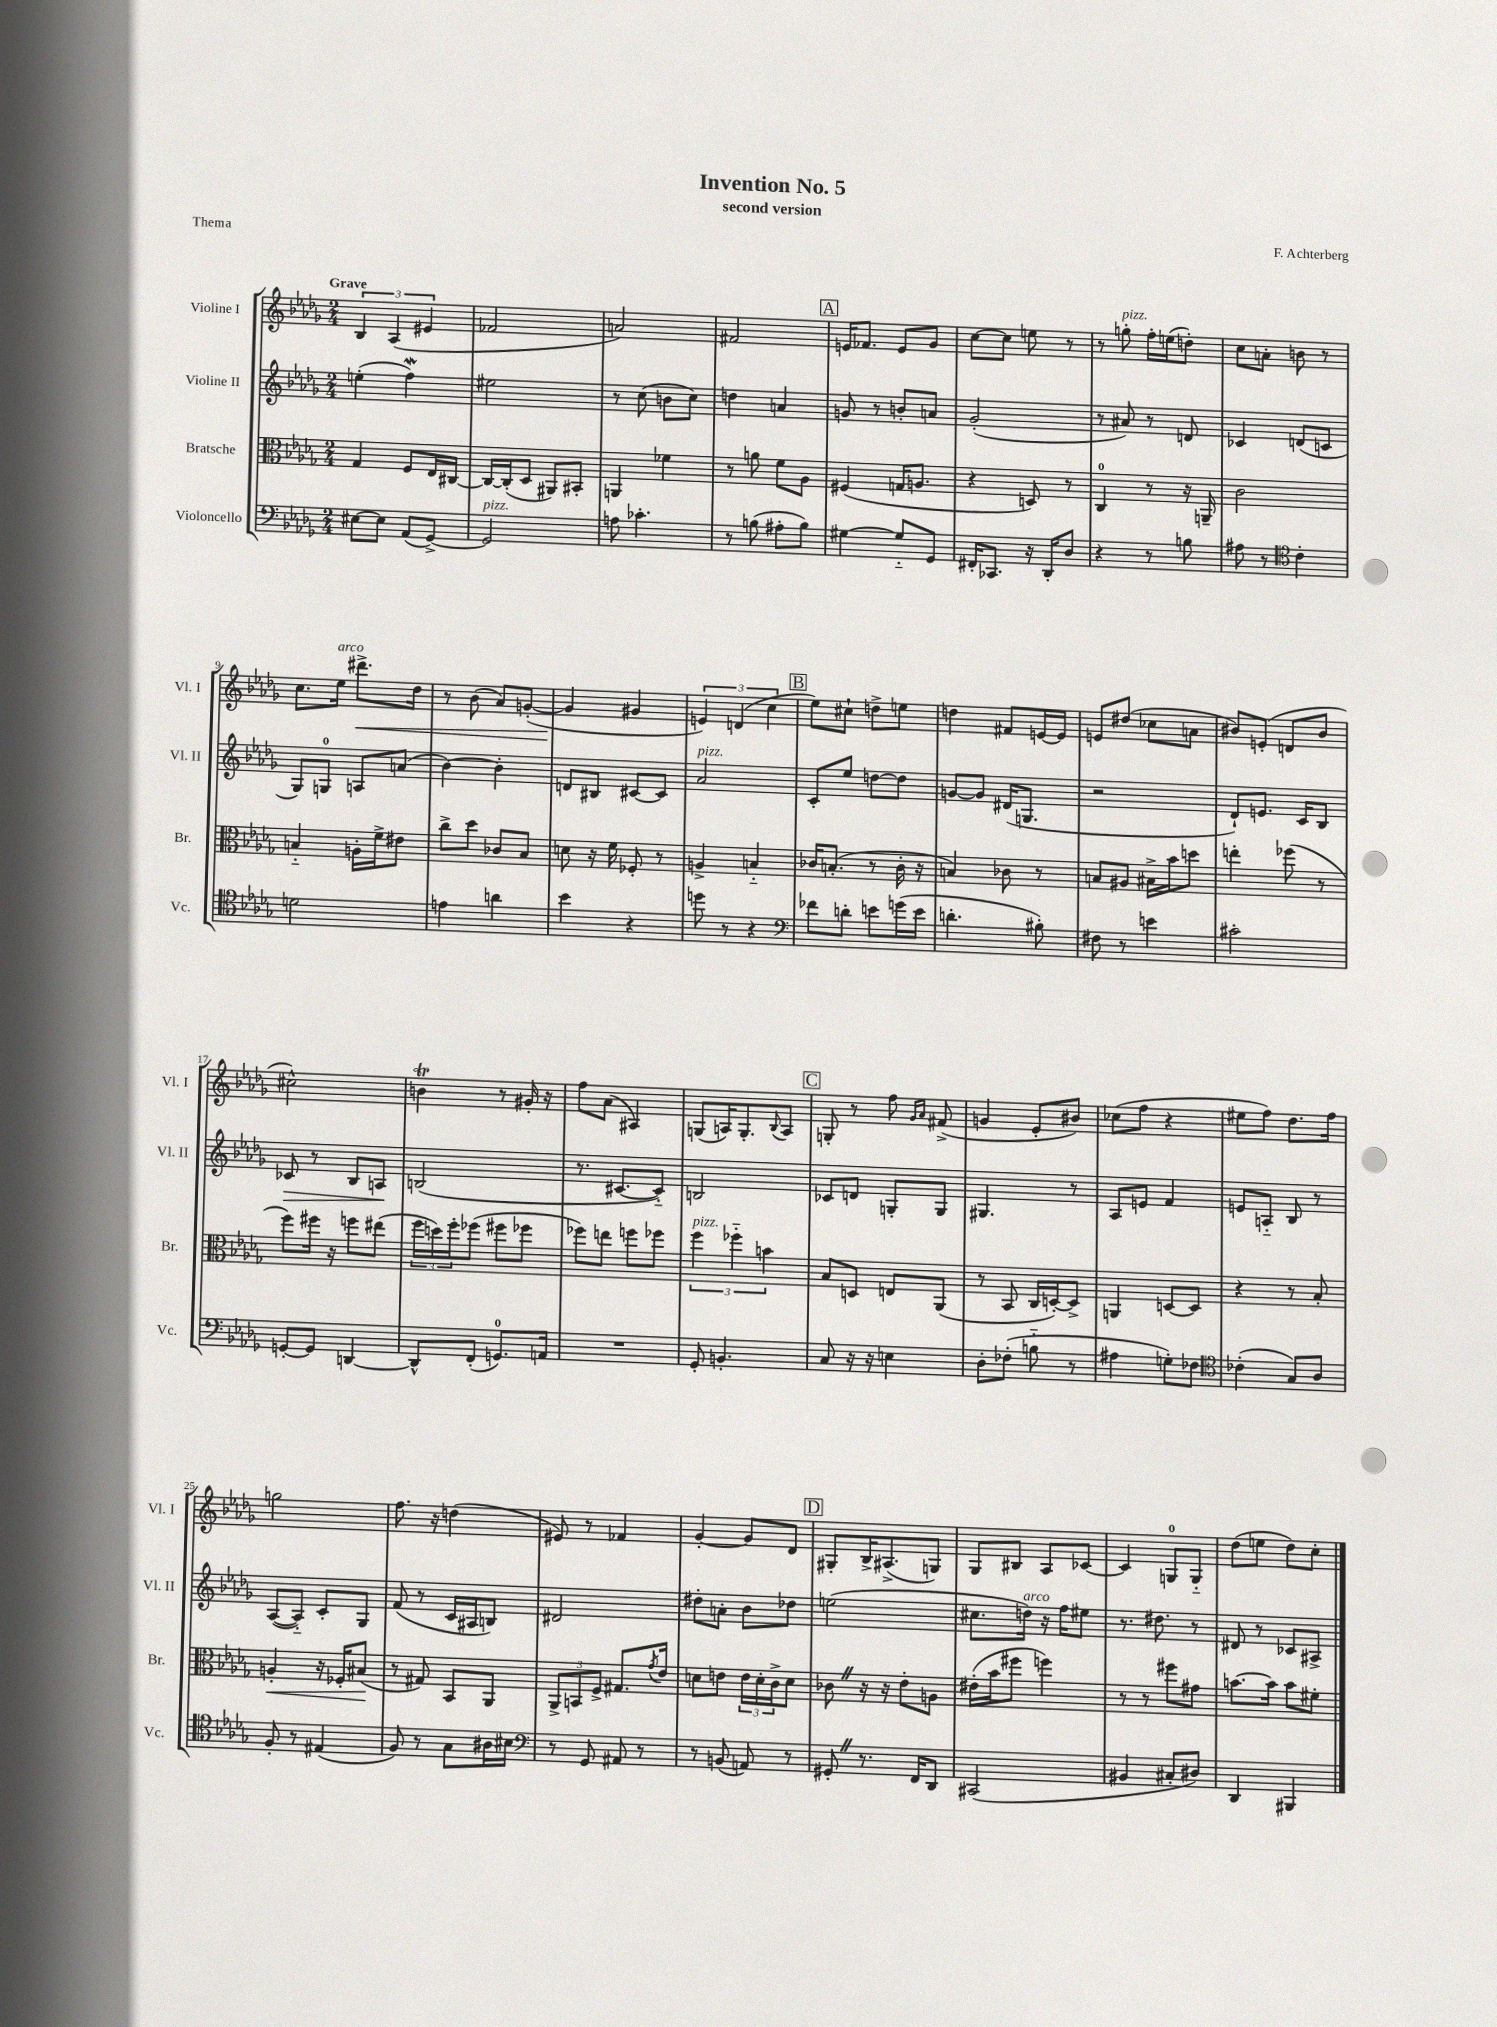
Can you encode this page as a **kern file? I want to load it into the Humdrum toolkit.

**kern	**kern	**dynam	**kern	**dynam	**kern	**dynam
*part4	*part3	*part3	*part2	*part2	*part1	*part1
*staff4	*staff3	*staff3	*staff2	*staff2	*staff1	*staff1
*I"Violoncello	*I"Bratsche	*	*I"Violine II	*	*I"Violine I	*
*I'Vc.	*I'Br.	*	*I'Vl. II	*	*I'Vl. I	*
*clefF4	*clefC3	*	*clefG2	*	*clefG2	*
*k[b-e-a-d-g-]	*k[b-e-a-d-g-]	*	*k[b-e-a-d-g-]	*	*k[b-e-a-d-g-]	*
*M2/4	*M2/4	*	*M2/4	*	*M2/4	*
=1	=1	=1	=1	=1	=1	=1
!	!	!	!	!	!LO:TX:a:B:t=Grave	!
[8E#X\L	4G-/	.	(4een'\	.	6B-/	.
8E#\J]	.	.	.	.	.	.
.	.	.	.	.	(6A-/	.
(8AA-/L	8F/L	.	4ffW\)	.	.	.
.	.	.	.	.	6e#X/	.
[8GG-^/J)	16E-/L	.	.	.	.	.
.	[16C#X/JJ	.	.	.	.	.
=2	=2	=2	=2	=2	=2	=2
!LO:TX:a:i:t=pizz.	!	!	!	!	!	!
2GG-/]	16C#/LL_	.	2ee#X\	.	2f-X/	.
.	(16C#'/J]	.	.	.	.	.
.	8D-/J	.	.	.	.	.
.	8AA#X/L)	.	.	.	.	.
.	8BB#X'/J	.	.	.	.	.
=3	=3	=3	=3	=3	=3	=3
8An\	4AAn/	.	8r	.	2an/)	.
4.c-X'\	.	.	(8cc\	.	.	.
.	4f-X\	.	8bn\L	.	.	.
.	.	.	8cc\J)	.	.	.
=4	=4	=4	=4	=4	=4	=4
8r	8r	.	4ddn\	.	2f#X/	.
(8Bn\	8an\	.	.	.	.	.
8A#X'\L	8f\L	.	4an/	.	.	.
8B\J)	8A-\J	.	.	.	.	.
!!LO:REH:place=s1:t=A
=5	=5	=5	=5	=5	=5	=5
[4G#X\	(4F#X/	.	8gn/	.	16en/KL	.
.	.	.	.	.	8.f-X/J	.
.	.	.	8r	.	.	.
8G#/L]	16Gn/KL	.	8bn'/L	.	8e/L	.
.	8.An/J	.	.	.	.	.
8GG-/J	.	.	8an/J	.	8g-/J	.
=6	=6	=6	=6	=6	=6	=6
16FF#X'/KL	4r	.	(2g-'/	.	[8cc\L	.
8.CC-X/J	.	.	.	.	.	.
.	.	.	.	.	8cc\J]	.
16r	8Dn/)	.	.	.	8een\	.
16DD-'/KL	.	.	.	.	.	.
8D-/J	8r	.	.	.	8r	.
=7	=7	=7	=7	=7	=7	=7
4r	4C/	.	8r	.	8r	.
!	!	!	!	!	!LO:TX:a:i:t=pizz.	!
.	.	.	8a#X/)	.	8ggn'\	.
8r	8r	.	8r	.	16ff'\LL	.
.	.	.	.	.	(16een\J	.
8Bn\	16r	.	8dn/	.	8ddn'\J)	.
.	16AAn~/	.	.	.	.	.
=8	=8	=8	=8	=8	=8	=8
8A#X\	2c\	.	4c-X/	.	8cc\L	.
8r	.	.	.	.	8an'\J	.
*clefC4	*	*	*	*	*	*
4c'\	.	.	(8dn/L	.	8bn\	.
.	.	.	8cn/J	.	8r	.
!!LO:LB:g=z
=9	=9	=9	=9	=9	=9	=9
2dn\	4Bn/	.	8G-/L)	.	8.cc\L	.
.	.	.	8Gn/J	.	.	.
!	!	!	!	!	!LO:TX:a:i:t=arco	!
.	.	.	.	.	16ee-\Jk	.
!	!	!	!	!	!	!LO:HP:b
.	16An'\LL	.	8An/L	.	8.ddd#X^\L	<
.	16f^\J	.	.	.	.	.
.	8e#X\J	.	(8an/J	.	.	.
.	.	.	.	.	16dd-\Jk	.
=10	=10	=10	=10	=10	=10	=10
4en\	8cc^\L	.	[4b-\)	.	8r	.
.	8dd-\J	.	.	.	(8b-\	.
4an\	8c-X/L	.	4b-'\]	.	8a-/L)	.
.	8B-/J	.	.	.	([8gn'/J	.
=11	=11	=11	=11	=11	=11	=11
4b-\	8dn\	.	8dn/L	.	4g/]	.
.	16r	.	8B#X/J	.	.	.
.	16f\	.	.	.	.	.
4r	8F-X'/	.	[8c#X/L	.	4g#X/	[
.	8r	.	8c#/J]	.	.	.
=12	=12	=12	=12	=12	=12	=12
!	!	!	!LO:TX:a:i:t=pizz.	!	!	!
8ddn\	4An^/	.	2a-/	.	6en/)	.
8r	.	.	.	.	.	.
.	.	.	.	.	(6dn/	.
4r	4Bn/	.	.	.	.	.
.	.	.	.	.	6cc\	.
!!LO:REH:place=s1:t=B
=13	=13	=13	=13	=13	=13	=13
*clefF4	*	*	*	*	*	*
8f-X\L	16c-X/KL	.	8c'/L	.	8ee-\L)	.
.	(8.Bn'/J	.	.	.	.	.
8dn'\J	.	.	8ee-/J	.	8cc#X`\J	.
8en\L	8r	.	[8ddn\L	.	8ddn^\L	.
(16gn\L	16c-'\	.	8dd\J]	.	8een\J	.
16e\JJ	16r	.	.	.	.	.
=14	=14	=14	=14	=14	=14	=14
4.dn'\	4Bn/)	.	[8gn/L	.	4ddn\	.
.	.	.	8g/J]	.	.	.
.	8c-X\	.	(16d#X/KL	.	8f#X/L	.
.	.	.	8.Gn/J	.	.	.
8B#X'\)	8r	.	.	.	[16en/L	.
.	.	.	.	.	16e/JJ]	.
=15	=15	=15	=15	=15	=15	=15
8F#X\	8Bn/L	.	2r	.	8en/L	.
8r	8A#X/J	.	.	.	(8dd#X/J	.
4en\	16B#X^\LL	.	.	.	8cc-X\L	.
.	16b-\J	.	.	.	.	.
.	8ddn\J	.	.	.	8an\J	.
=16	=16	=16	=16	=16	=16	=16
2c#X'\	4een'\	.	8d-`/L)	.	8b#X/L)	.
.	.	.	8.en/J	.	(8en'/J	.
.	(8ff-X\	.	.	.	8dn/L	.
.	.	.	16c/KL	.	.	.
.	8r	.	8B-/J	.	8b#/J	.
!!LO:LB:g=z
=17	=17	=17	=17	=17	=17	=17
!	!	!	!	!LO:HP:b	!	!
[8GGn'/L	8ff\L)	.	8c-X/	>	2cc#X^^\)	.
8GG/J]	16ff#X\Jk	.	8r	.	.	.
.	16r	.	.	.	.	.
[4DDn/	8ffn\L	.	8B-/L	.	.	.
.	(8ee#X\J	.	8An/J	.	.	.
.	.	.	.	]	.	.
=18	=18	=18	=18	=18	=18	=18
8DD^^/L]	24ff\LL	.	(2Bn/	.	4bnt\	.
.	24ddn\)	.	.	.	.	.
.	24ff'\J	.	.	.	.	.
(8FF'/J	(8ff-X\J	.	.	.	.	.
8.GGn/L)	8ff#X\L	.	.	.	8r	.
.	8ff-X\J	.	.	.	16g#X'/	.
16AAn/Jk	.	.	.	.	16r	.
=19	=19	=19	=19	=19	=19	=19
2r	8ff-X\L)	.	8.r	.	8ff\L	.
.	8een\J	.	.	.	(8a-\J	.
.	.	.	[8.c#X/L	.	.	.
.	8ffn\L	.	.	.	4A#X/)	.
.	8ff-X\J	.	8c#/J])	.	.	.
=20	=20	=20	=20	=20	=20	=20
!	!LO:TX:a:i:t=pizz.	!	!	!	!	!
8GG-'/	6ff\	.	2Bn/	.	(8Gn/L	.
4.BBn'/	.	.	.	.	16An/K)	.
.	6ff-X\	.	.	.	.	.
.	.	.	.	.	8.G'/	.
.	6bn\	.	.	.	.	.
.	.	.	.	.	8qqB-/	.
.	.	.	.	.	8A/J	.
!!LO:REH:place=s1:t=C
=21	=21	=21	=21	=21	=21	=21
8C/	8B-/L	.	8c-X/L	.	8Gn'/	.
16r	8Dn/J	.	8dn/J	.	8r	.
16r	.	.	.	.	.	.
4En\	8En/L	.	8Gn'/L	.	8ff\	.
.	.	.	.	.	16qqg-/LL	.
.	.	.	.	.	16qqa-/JJ	.
.	(8AA-/J	.	8G/J	.	(8f#X^/	.
=22	=22	=22	=22	=22	=22	=22
8D-'\L	8r	.	4.G#X/	.	4gn/	.
(8F-X'\J	8BB-/	.	.	.	.	.
8Bn\	16C/LL	.	.	.	8e-'/L	.
.	[16Dn'/J)	.	.	.	.	.
8r	8D^/J]	.	8r	.	8b#X/J)	.
=23	=23	=23	=23	=23	=23	=23
4A#X\	4AAn/	.	8A-/L	.	(8cc-X\L	.
.	.	.	8en/J	.	8ff\J	.
8Gn'\L)	[8Dn/L	.	4f/	.	4r	.
8F-X\J	8D/J]	.	.	.	.	.
=24	=24	=24	=24	=24	=24	=24
*clefC4	*	*	*	*	*	*
(4c-X'\	4r	.	8en/L	.	8ee#X\L	.
.	.	.	8An/J	.	8ff\J)	.
8G-/L)	8r	.	8B-/	.	8.dd-\L	.
8A-/J	8B-'/	.	8r	.	.	.
.	.	.	.	.	16ff\Jk	.
!!LO:LB:g=z
=25	=25	=25	=25	=25	=25	=25
!	!	!LO:HP:b	!	!	!	!
8F'/	4An'/	<	([8A-/L	.	2ggn\	.
8r	.	.	8A-/J])	.	.	.
(4E#X/	16r	.	8c'/L	.	.	.
.	16F-X'/KL	.	.	.	.	.
.	(8B#X/J	.	8G-/J	.	.	.
.	.	[	.	.	.	.
=26	=26	=26	=26	=26	=26	=26
8F/)	8r	.	(8f/	.	8.ff\	.
8r	8G#X/)	.	8r	.	.	.
.	.	.	.	.	16r	.
8G-\L	8BB-/L	.	16c/LL	.	(4ddn\	.
.	.	.	16A#X/J	.	.	.
16A#X\L	8AA-/J	.	8Bn/J)	.	.	.
16B#X\JJ	.	.	.	.	.	.
=27	=27	=27	=27	=27	=27	=27
*clefF4	*	*	*	*	*	*
8r	12AA-^/L	.	2d#X/	.	8e#X/)	.
.	12BBn/	.	.	.	.	.
8GG-/	.	.	.	.	8r	.
.	12F^/J	.	.	.	.	.
8AA#X/	8.G#X/L	.	.	.	4f-X/	.
8r	.	.	.	.	.	.
.	8qg-/	.	.	.	.	.
.	16e-/Jk	.	.	.	.	.
=28	=28	=28	=28	=28	=28	=28
8r	8dn\L	.	8dd#X'\L	.	[4g-'/	.
(8BBn/	8en\J	.	8an'\J	.	.	.
8AAn/)	24e\LL	.	8b-\L	.	8g-/L]	.
.	24d'\	.	.	.	.	.
.	24c^\J	.	.	.	.	.
8r	8d\J	.	8dd-X\J	.	8d-/J	.
!!LO:REH:place=s1:t=D
=29	=29	=29	=29	=29	=29	=29
8GG#X'Z/	8c-XZ\	.	(2een\	.	8G#X'/L	.
8.r	16r	.	.	.	16B-^/K	.
.	16r	.	.	.	(8.A#X^/	.
.	8e-'\L	.	.	.	.	.
16FF/KL	.	.	.	.	.	.
8DD-/J	8An\J	.	.	.	8Gn/J)	.
=30	=30	=30	=30	=30	=30	=30
(2CC#X/	(16e#X'\LL	.	8.cc#X\L	.	8G-/L	.
.	16b-\J	.	.	.	.	.
.	8ff#X\J	.	.	.	8B#X/J	.
!	!	!	!LO:TX:a:i:t=arco	!	!	!
.	.	.	16ddn\Jk)	.	.	.
.	4ffn\)	.	16r	.	8A-/L	.
.	.	.	16ff\KL	.	.	.
.	.	.	8ee#X\J	.	[8c-X/J	.
=31	=31	=31	=31	=31	=31	=31
4BB#X/	8r	.	8.r	.	4c-/]	.
.	8r	.	.	.	.	.
.	.	.	8.dd#X\	.	.	.
8C#X'/L	8ff#X\L	.	.	.	8Gn/L	.
8D#X/J)	8g#X\J	.	8r	.	8G/J	.
=32	=32	=32	=32	=32	=32	=32
4DD-/	[8.bn\L	.	8d#X/	.	(8dd-\L	.
.	.	.	8r	.	8een\J	.
.	16b\Jk]	.	.	.	.	.
4BBB#X/	8b\L	.	8c-X/L	.	8dd-\L)	.
.	8f#X'\J	.	8A#X^/J	.	8cc'\J	.
==	==	==	==	==	==	==
*-	*-	*-	*-	*-	*-	*-
